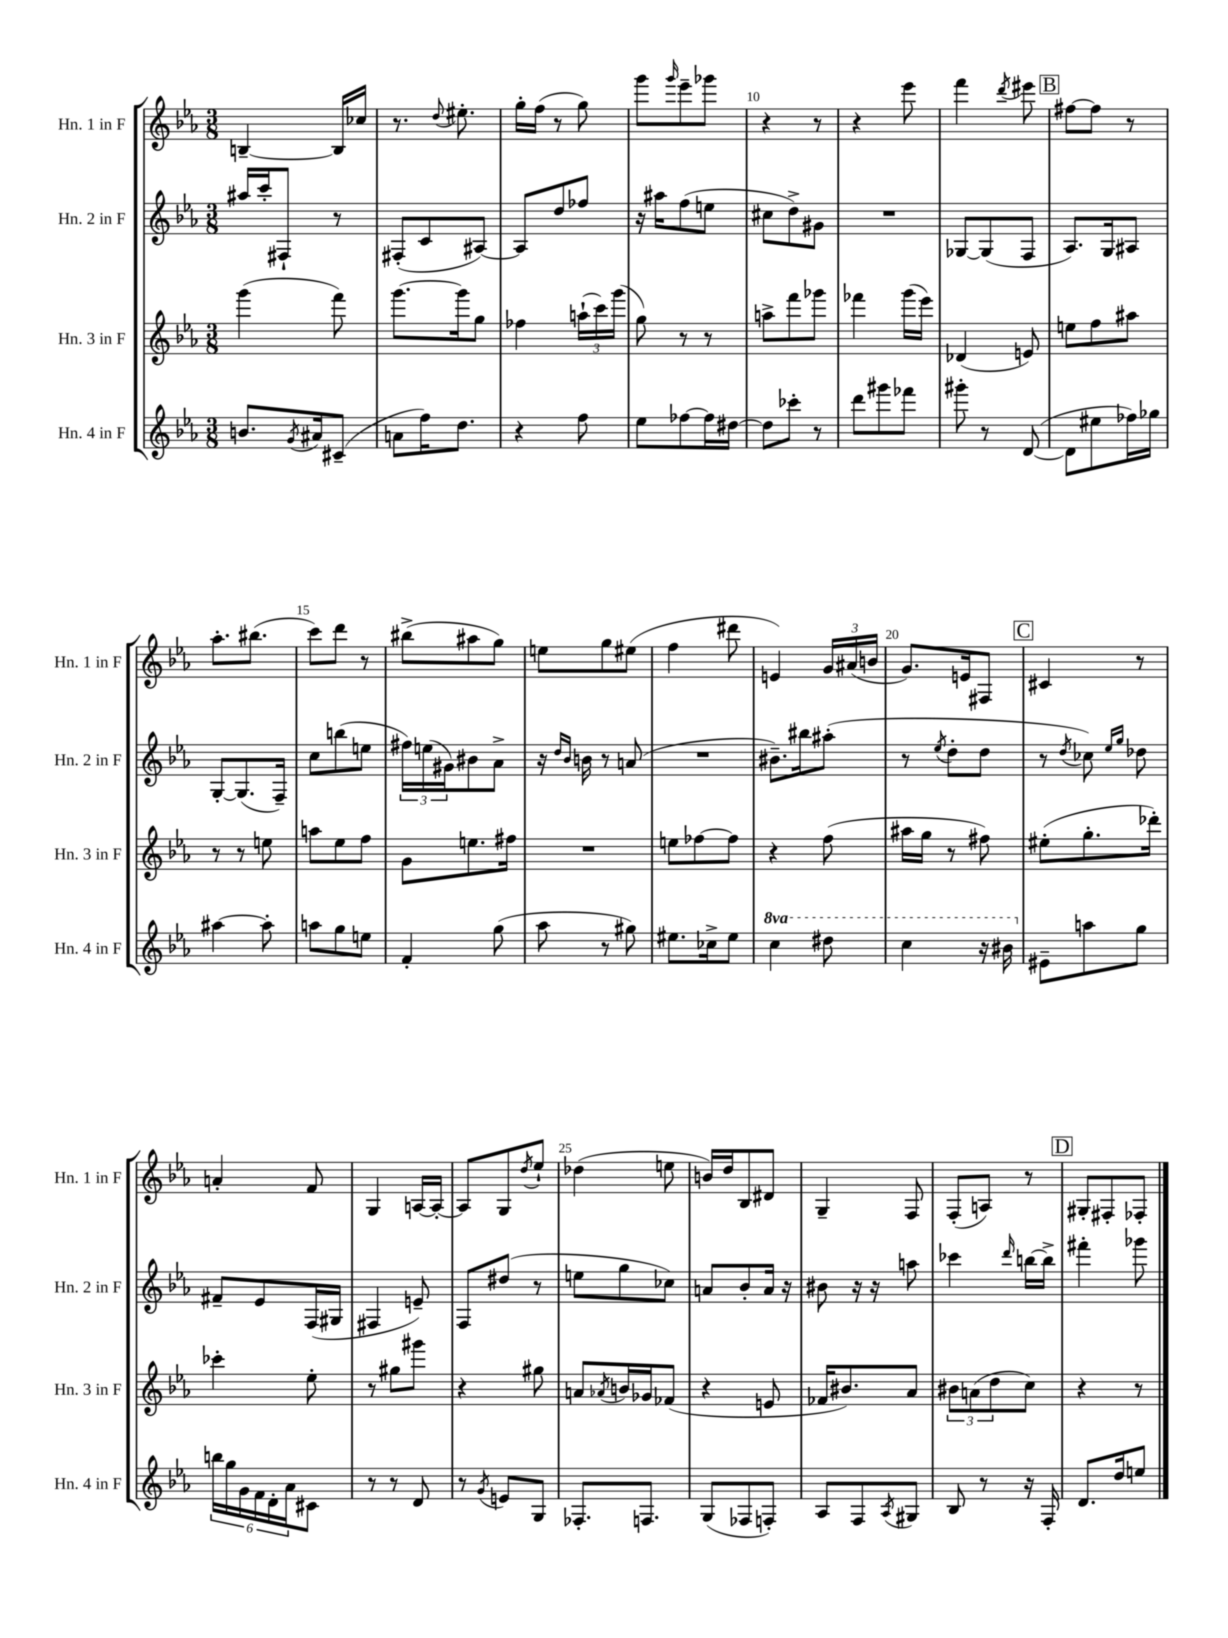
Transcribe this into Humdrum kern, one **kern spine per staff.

**kern	**kern	**kern	**kern
*part4	*part3	*part2	*part1
*staff4	*staff3	*staff2	*staff1
*I"Hn. 4 in F	*I"Hn. 3 in F	*I"Hn. 2 in F	*I"Hn. 1 in F
*I'Hn. 4 in F	*I'Hn. 3 in F	*I'Hn. 2 in F	*I'Hn. 1 in F
*clefG2	*clefG2	*clefG2	*clefG2
*k[b-e-a-]	*k[b-e-a-]	*k[b-e-a-]	*k[b-e-a-]
*M3/8	*M3/8	*M3/8	*M3/8
=6	=6	=6	=6
8.bn/L	(4ggg\	16aa#X/LL	[4Bn~/
.	.	16ccc'/J	.
.	.	8F#X`/J	.
8qg/	.	.	.
16a#X/k	.	.	.
(8c#X~/J	8fff\)	8r	16B/LL]
.	.	.	16cc-X/JJ
=7	=7	=7	=7
8an\L	[8.ggg\L	(8F#X'/L	8.r
16ff\K)	.	8c/	.
.	.	.	8qqdd/
8.dd\J	16ggg\k]	.	8.ee#X'\
.	8gg\J	[8A#X/J)	.
=8	=8	=8	=8
4r	4ff-X\	8A#/L]	16gg'\LL
.	.	.	(16ff\JJ
.	.	8dd/	8r
8ff\	(24aan`\LL	8ff-X/J	8gg\)
.	24ccc\)	.	.
.	(24ggg\JJ	.	.
=9	=9	=9	=9
8ee-\L	8gg\)	16r	8ggg\L
.	.	16aa#X\KL	.
.	.	.	16qqggg/
[8ff-X\	8r	(8ff\	8eee-~\
16ff-\L]	8r	8een\J	8ggg-X\J
[16dd#X\JJ	.	.	.
=10	=10	=10	=10
8dd#\L]	8aan^\L	8cc#X\L	4r
8ccc-X'\J	8fff\	8dd^\)	.
8r	8ggg-X\J	8g#X\J	8r
=11	=11	=11	=11
8ddd\L	4fff-X\	4.r	4r
8ggg#X\	.	.	.
8fff-X\J	(16ggg\LL	.	8eee-\
.	16eee-\JJ)	.	.
=12	=12	=12	=12
8ggg#X'\	(4d-X/	[8G-X/L	4fff\
8r	.	(8G-/]	.
.	.	.	8qddd/
([8d/	8en/)	8F/J	8eee#X\
!!LO:REH:place=s1:t=B
=13	=13	=13	=13
8d\L]	8een\L	8.A-/L)	[8ff#X\L
8ee#X\	8ff\	.	8ff#\J]
.	.	16G/k	.
16ff-X\L)	8aa#X\J	8A#X/J	8r
16gg-X\JJ	.	.	.
!!LO:LB:g=z
=14	=14	=14	=14
[4aa#X\	8r	[8G'/L	8.aa-'\L
.	8r	(8.G/]	.
.	.	.	(8.bb#X\J
8aa#'\]	8een\	.	.
.	.	16F~/Jk)	.
=15	=15	=15	=15
8aan\L	8aan\L	8cc\L	8ccc\L)
8gg\	8ee-\	(8bbn\	8ddd\J
8een\J	8ff\J	8een\J	8r
=16	=16	=16	=16
4f'/	8g\L	24ff#X\LL)	(8bb#X^\L
.	.	(24een\	.
.	.	24g#X\J)	.
.	8.een\	8b#X\	8aa#X\
(8gg\	.	8a-^\J	8gg\J)
.	16ff#X\Jk	.	.
=17	=17	=17	=17
8aa-\	4.r	16r	8een\L
.	.	16qqdd/LL	.
.	.	16qqb-/JJ	.
.	.	16bn\	.
8r	.	8r	8gg\
8gg#X\)	.	(8an/	(8ee#X\J
=18	=18	=18	=18
8.ee#X\L	8een\L	4.r	4ff\
.	[8ff-X\	.	.
16cc-X^\k	.	.	.
8ee#\J	8ff-\J]	.	8ddd#X\
=19	=19	=19	=19
*8va	*	*	*
4ccc\	4r	8.b#X~\L)	4en/)
.	.	16bb#X\k	.
8ddd#X\	(8ff\	(8aa#X'\J	24g/LL
.	.	.	(24a#X/
.	.	.	24bn/JJ
=20	=20	=20	=20
4ccc\	16aa#X\LL	8r	8.g/L)
.	16gg\JJ	.	.
.	.	8qee-/	.
.	8r	8dd'\L	.
.	.	.	16en/k
16r	8ff#X\)	8dd\J	8F#X/J
16bb#X\	.	.	.
!!LO:REH:place=s1:t=C
=21	=21	=21	=21
*X8va	*	*	*
8e#X~\L	(8ee#X'\L	8r	4c#X/
.	.	8qdd/	.
8aan\	8.gg'\	8cc-X\)	.
.	.	16qqee-/LL	.
.	.	16qqgg/JJ	.
8gg\J	.	8dd-X\	8r
.	16ddd-X'\Jk)	.	.
!!LO:LB:g=z
=22	=22	=22	=22
24bbn\LL	4ccc-X'\	8f#X~/L	4an'/
24gg\	.	.	.
24g\	.	.	.
24f\	.	8e-/	.
24d'\	.	.	.
24a-\J	.	.	.
8c#X\J	8ee-'\	(16F/L	8f/
.	.	16G#X/JJ	.
=23	=23	=23	=23
8r	8r	4F#X/	4G/
8r	8gg#X\L	.	.
8d/	8ggg#X\J	8en~/)	[16An/LL
.	.	.	16A'/JJ_
=24	=24	=24	=24
8r	4r	8F/L	8A/L]
8qg/	.	.	.
8en/L	.	(8dd#X/J	8G/
.	.	.	8qdd/
8G/J	8gg#X\	8r	8ee-`/J
=25	=25	=25	=25
8.F-X'/L	8an/L	8een\L	(4dd-X\
.	8qa-X/	.	.
.	16bn/L	8gg\	.
8.Fn/J	16g-X/J	.	.
.	(8f-X/J	8cc-X\J)	8een\
=26	=26	=26	=26
(8G/L	4r	8an/L	16bn/LL)
.	.	.	16dd/J
8F-X/	.	8b-'/	8B-/
8Fn'/J)	8en/	16a/Jk	8d#X/J
.	.	16r	.
=27	=27	=27	=27
8A-/L	16f-X/KL	8b#X\	4G~/
.	8.b#X/)	.	.
8F/	.	16r	.
.	.	16r	.
8qA-/	.	.	.
8G#X/J	8a-/J	8aan\	8F/
=28	=28	=28	=28
8B-/	12b#X\L	4ccc-X\	(8F'/L
.	(12an\	.	.
8r	.	.	8An/J)
.	12dd\	.	.
.	.	16qqddd/	.
16r	8cc\J)	[16bbn\LL	8r
16F'/	.	16bb^\JJ]	.
!!LO:REH:place=s1:t=D
=29	=29	=29	=29
8.d/L	4r	4fff#X'\	8G#X'/L
.	.	.	8F#X'/
16dd/k	.	.	.
8een/J	8r	8ggg-X\	8F-X'/J
==	==	==	==
*-	*-	*-	*-
